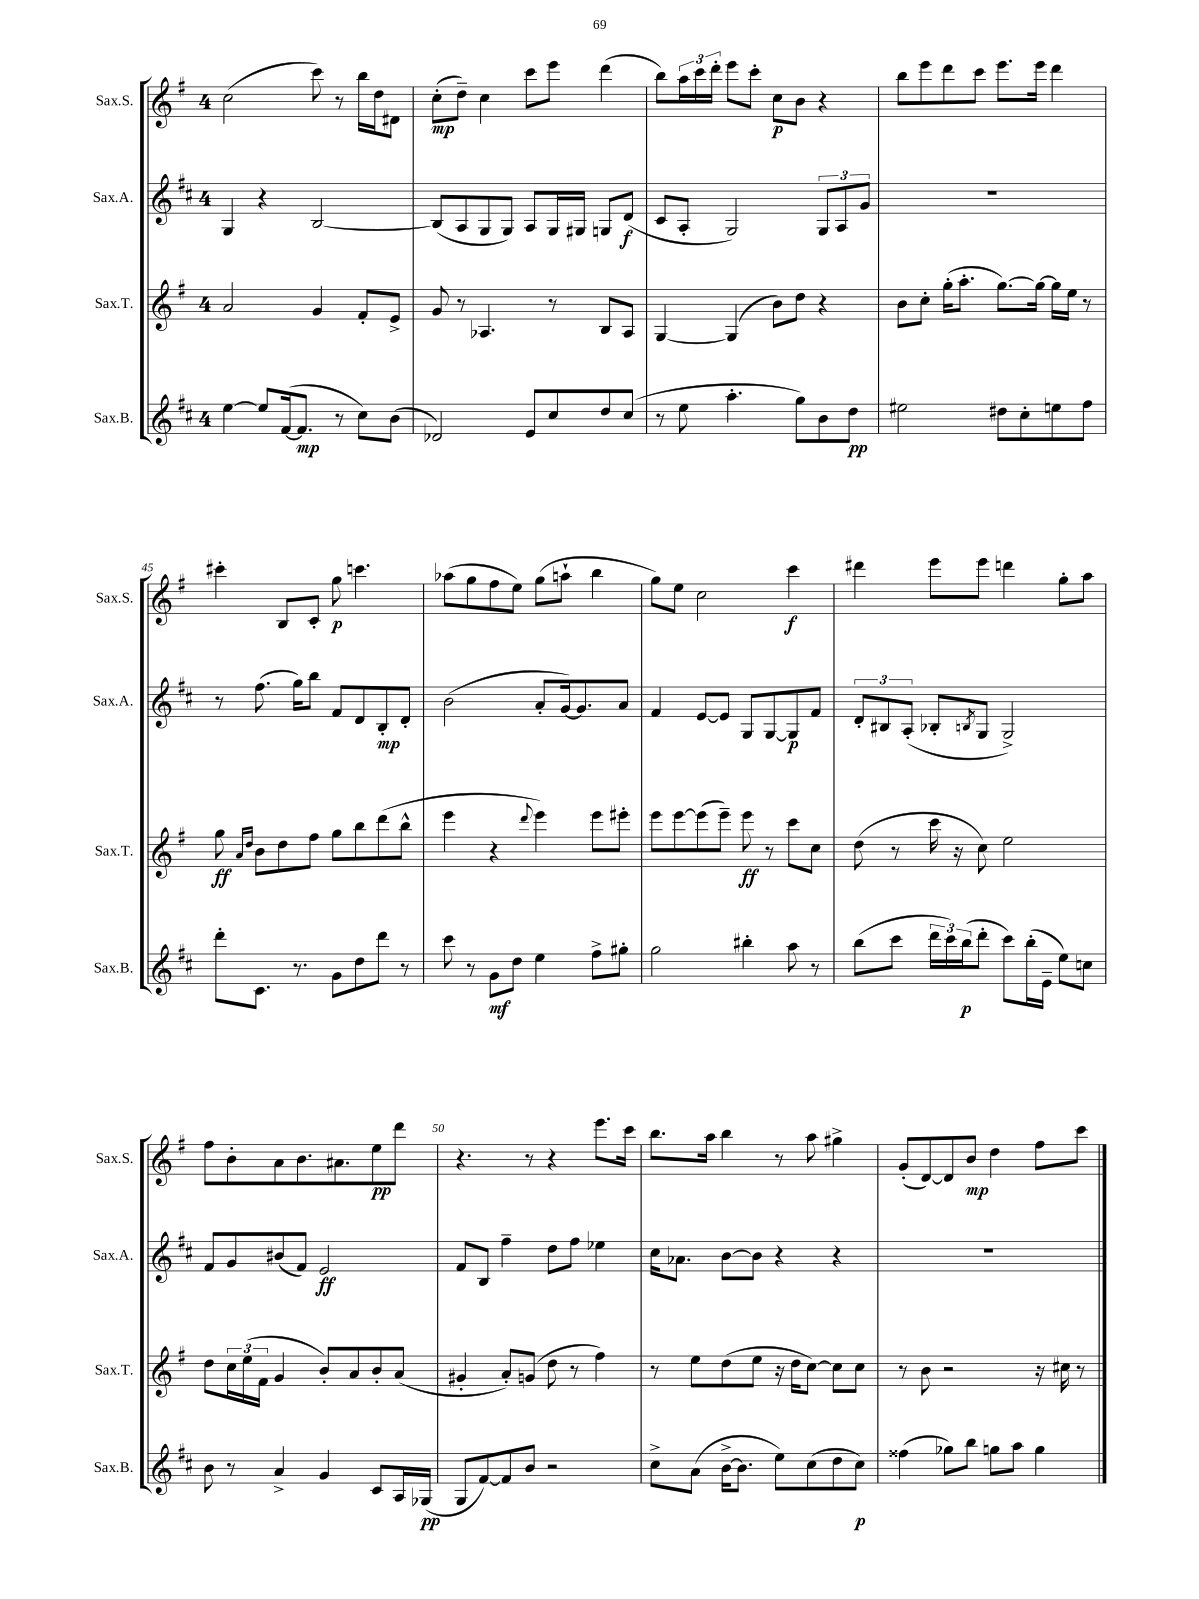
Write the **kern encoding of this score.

**kern	**kern	**kern	**kern
*staff4	*staff3	*staff2	*staff1
*clefG2	*clefG2	*clefG2	*clefG2
*k[f#c#]	*k[f#]	*k[f#c#]	*k[f#]
*M4/4	*M4/4	*M4/4	*M4/4
[4ee\	2a/	4G/	(2cc\
8ee/]L	.	4r	.
([16f#/k	.	.	.
8.f#/]J	.	.	.
.	4g/	[2B/	8ccc\)
8r	.	.	8r
8cc#\L)	8f#'/L	.	16bb\LL
.	.	.	16dd\J
(8b\J	8e^/J	.	8d#\J
=	=	=	=
2d-/)	8g/	(8B/]L	(8cc'\L
.	8r	8A/	8dd~\J)
.	4.A-/	8G/	4cc\
.	.	8G/J)	.
8e/L	.	8A/L	8ccc\L
8cc#/	8r	16G/L	8eee\J
.	.	16G#/JJ	.
8dd/	8B/L	8G/L	(4ddd\
(8cc#/J	8A-/J	(8d/J	.
=	=	=	=
8r	[4G/	8c#/L	8bb\L)
8ee\	.	8A'/J	24aa\L
.	.	.	24ccc\
.	.	.	24ddd'\JJ
4.aa'\	(4G/]	2G/)	8eee\L
.	.	.	8ccc'\J
.	8b\L)	.	8cc\L
8gg\L)	8dd\J	.	8b\J
8b\	4r	12G/L	4r
.	.	12A/	.
8dd\J	.	.	.
.	.	12g/J	.
=	=	=	=
2ee#\	8b\L	1r	8bb\L
.	8cc'\J	.	8eee\
.	(16gg'\LK	.	8ddd\
.	8.aa'\J	.	.
.	.	.	8ccc\J
8dd#\L	[8.gg\L)	.	8.eee\L
8cc#'\	.	.	.
.	16gg\_Jk	.	16eee\Jk
8ee\	16gg\]LL	.	4ddd\
.	16ee\JJ	.	.
8ff#\J	8r	.	.
=	=	=	=
8ddd'\L	8gg\	8r	4ccc#'\
.	16qqa/LL	.	.
.	16qqdd/JJ	.	.
8.c#\J	8b\L	(8.ff#\	.
.	8dd\	.	8B/L
8.r	.	16gg\LK)	.
.	8ff#\J	8bb\J	8c'/J
8g\L	8gg\L	8f#/L	8gg\
8dd\	8bb\	8d/	4.ccc\
8ddd\J	(8ddd\	8B'/	.
8r	8bb^^\J	8d'/J	.
=	=	=	=
8ccc#\	4eee\	(2b\	(8aa-\L
8r	.	.	8gg\
8g\L	4r	.	8ff#\
8dd\J	.	.	8ee\J)
.	8qqddd/	.	.
4ee\	4eee\)	8a'/L	(8gg\L
.	.	[16g/k)	8aa`\J
.	.	8.g/]	.
8ff#^\L	8eee\L	.	4bb\
8gg#'\J	8eee#'\J	8a/J	.
=	=	=	=
2gg\	8eee\L	4f#/	8gg\L)
.	[8eee\	.	8ee\J
.	(8eee\]	[8e/L	2cc\
.	8eee~\J)	8e/]J	.
4bb#'\	8eee\	8G/L	.
.	8r	[8G/	.
8aa\	8ccc\L	8G/]	4ccc\
8r	8cc\J	8f#/J	.
=	=	=	=
(8bb\L	(8dd\	12d'/L	4ddd#\
.	.	12B#/	.
8ccc#\J	8r	.	.
.	.	(12A'/J	.
24ddd\LL	16ccc\	8B-'/L	8eee\L
24ccc#\)	.	.	.
.	16r	.	.
(24bb\J	.	.	.
.	.	8qB/	.
8ddd'\J	8cc\)	8G/J	8eee\J
8ccc#\L)	2ee\	2G^/)	4ddd\
(16bb'\L	.	.	.
16e~\JJ	.	.	.
8ee\L)	.	.	8gg'\L
8cc\J	.	.	8aa\J
=	=	=	=
8b\	8dd\L	8f#/L	8ff#\L
8r	24cc\L	8g/	8b'\
.	(24ee\	.	.
.	24f#\JJ	.	.
4a^/	4g/	(8b#/	8a\
.	.	8f#/J)	8.b\
4g/	8b'/L)	2e/	.
.	.	.	8.a#\
.	8a/	.	.
8c#/L	8b'/	.	8ee\
16A/L	(8a/J	.	8ddd\J
(16G-/JJ	.	.	.
=	=	=	=
8G/L	4g#'/	8f#/L	4.r
[8f#/)	.	8B/J	.
8f#/]	8a'/L)	4ff#~\	.
8b/J	(8g/J	.	8r
2r	8dd\	8dd\L	4r
.	8r	8ff#\J	.
.	4ff#\)	4ee-\	8.eee\L
.	.	.	16ccc\Jk
=	=	=	=
8cc#^\L	8r	16cc#\LK	8.bb\L
.	.	8.a-\J	.
(8a\J	8ee\L	.	.
.	.	.	16aa\Jk
[16b^\LK	(8dd\	[8b\L	4bb\
8.b\]J	.	.	.
.	8ee\J	8b\]J	.
8ee\L)	16r	4r	8r
.	16dd\LK	.	.
(8cc#\	[8cc\J)	.	8aa\
8dd\	8cc\]L	4r	4gg#^\
8cc#\J)	8cc\J	.	.
=	=	=	=
(4ff##\	8r	1r	(8g'/L
.	8b\	.	[8d/)
8gg-\L)	2r	.	8d/]
8bb\J	.	.	8b/J
8gg\L	.	.	4dd\
8aa\J	.	.	.
4gg\	16r	.	8ff#\L
.	16cc#\	.	.
.	8r	.	8ccc\J
==	==	==	==
*-	*-	*-	*-
